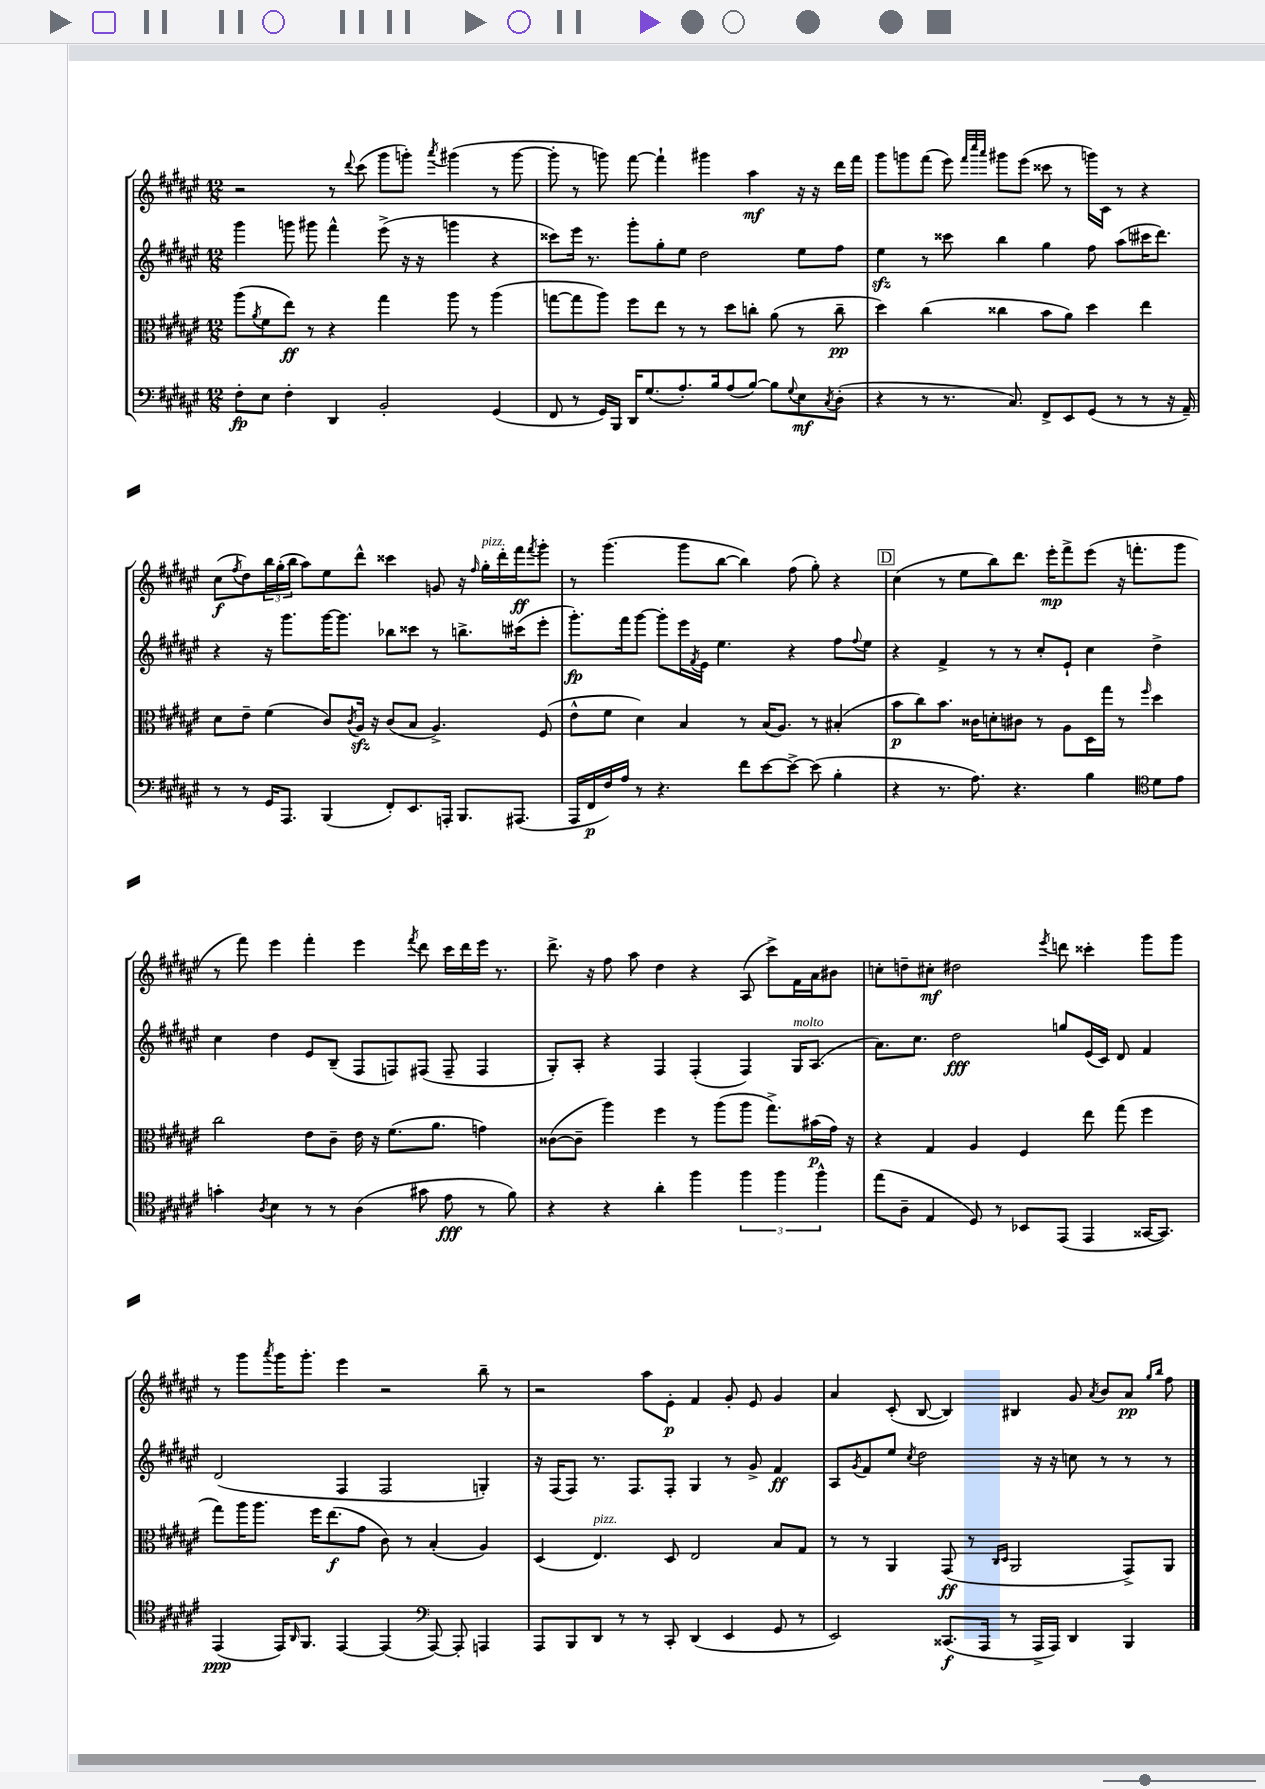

**kern	**dynam	**kern	**dynam	**kern	**dynam	**kern	**dynam
*part4	*part4	*part3	*part3	*part2	*part2	*part1	*part1
*staff4	*staff4	*staff3	*staff3	*staff2	*staff2	*staff1	*staff1
*clefF4	*	*clefC3	*	*clefG2	*	*clefG2	*
*k[f#c#g#d#a#e#]	*	*k[f#c#g#d#a#e#]	*	*k[f#c#g#d#a#e#]	*	*k[f#c#g#d#a#e#]	*
*M12/8	*	*M12/8	*	*M12/8	*	*M12/8	*
=47	=47	=47	=47	=47	=47	=47	=47
8F#'\L	fp	(8aa#\L	.	4ggg#\	.	2r	.
.	.	8qa#/	.	.	.	.	.
8E#\J	.	8f#\	.	.	.	.	.
4F#'\	.	8ee#\J)	ff	8gggn\	.	.	.
.	.	8r	.	8ggg#X\	.	.	.
4DD#/	.	4r	.	4fff#^^\	.	8r	.
.	.	.	.	.	.	8qqddd#/	.
.	.	.	.	.	.	(8ccc#\	.
2BB'/	.	4gg#\	.	(8eee#^\	.	8ggg#\L	.
.	.	.	.	16r	.	8gggn'\J)	.
.	.	.	.	16r	.	.	.
.	.	.	.	.	.	8qaaa#/	.
.	.	8aa#\	.	4gggn\	.	(4ggg#X\	.
.	.	8r	.	.	.	.	.
(4GG#/	.	(4aa#\	.	4r	.	8r	.
.	.	.	.	.	.	[8ggg#\	.
=48	=48	=48	=48	=48	=48	=48	=48
8FF#/	.	[8ggn\L	.	8ccc##X\L)	.	8ggg#'\]	.
8r	.	8gg\]	.	16eee#\Jk	.	8r	.
.	.	.	.	8.r	.	.	.
16GG#/LL)	.	8aa#\J)	.	.	.	8gggn\)	.
16BBB/JJ	.	.	.	.	.	.	.
16DD#/KL	.	8ff#\L	.	8ggg#'\L	.	[8fff#\	.
(8.G#/	.	.	.	.	.	.	.
.	.	8ee#\J	.	8gg#'\	.	4fff#`\]	.
8.A#'/)	.	8r	.	8ee#\J	.	.	.
.	.	8r	.	2dd#\	.	4ggg#X\	.
16B/k	.	.	.	.	.	.	.
(8A#/	.	8dd#\L	.	.	.	.	.
[8B/J)	.	8ccn'\J	.	.	.	4aa#\	mf
8B\L]	.	(8a#\	.	.	.	.	.
8qqG#/	.	.	.	.	.	.	.
8E#\	mf	8r	.	8ee#\L	.	16r	.
.	.	.	.	.	.	16r	.
8qC#/	.	.	.	.	.	.	.
(8D#'\J	.	8cc~\	pp	8ff#\J	.	16ddd#\LL	.
.	.	.	.	.	.	16fff#\JJ	.
=49	=49	=49	=49	=49	=49	=49	=49
4r	.	4dd#\)	.	4ee#zz\	.	8ggg#\L	.
.	.	.	.	.	.	8gggn\	.
8r	.	(4cc#\	.	8r	.	(8fff#\J	.
8.r	.	.	.	8ccc##X\	.	8eee#\)	.
.	.	.	.	.	.	32qqfff#/LLL	.
.	.	.	.	.	.	32qqcccc#/	.
.	.	.	.	.	.	32qqaaa#/JJJ	.
.	.	4cc##X\	.	4bb\	.	8ggg#X\L	.
8.C#/)	.	.	.	.	.	.	.
.	.	.	.	.	.	(8eee#\J	.
8FF#^/L	.	8b\L	.	4gg#\	.	8ccc##X\	.
8EE#/	.	8a#\J)	.	.	.	8r	.
(8GG#/J	.	4dd#\	.	8ff#\	.	16gggn\LL)	.
.	.	.	.	.	.	16c#\JJ	.
8r	.	.	.	(8aa#\L	.	8r	.
8r	.	4ee#\	.	16ccc#X\K	.	4r	.
.	.	.	.	8.ddd#\J)	.	.	.
16r	.	.	.	.	.	.	.
16AA#~/)	.	.	.	.	.	.	.
!!LO:LB:g=z
=50	=50	=50	=50	=50	=50	=50	=50
8r	.	8d#\L	.	4r	.	(8cc#\L	f
.	.	.	.	.	.	8qff#/	.
8r	.	8e#~\J	.	.	.	8dd#\)	.
16GG#/KL	.	(4f#\	.	16r	.	24bb\L	.
.	.	.	.	.	.	(24gg#'\	.
8.AAA#/J	.	.	.	8.ggg#\L	.	.	.
.	.	.	.	.	.	24bb\JJ	.
.	.	.	.	.	.	8aa#\L)	.
(4BBB/	.	8c#/L)	.	[16ggg#\K	.	8ee#\	.
.	.	.	.	8.ggg#\J]	.	.	.
.	.	8qc#/	.	.	.	.	.
.	.	16A#zz/Jk	.	.	.	8ddd#^^\J	.
.	.	16r	.	.	.	.	.
8FF#'/L)	.	(8c#/L	.	8bb-X\L	.	4ccc##X\	.
8.EE#/	.	8B/J	.	8ccc##X\J	.	.	.
.	.	4.A#^/)	.	8r	.	8gn/	.
16AAAn'/Jk	.	.	.	.	.	.	.
8.BBB/L	.	.	.	8.bbn^\L	.	16r	.
.	.	.	.	.	.	16qqff#/	.
!	!	!	!	!	!	!LO:TX:a:i:t=pizz.	!
.	.	.	.	.	.	16gg#'\LL	.
.	.	.	.	.	.	16ddd#'\	.
(8.AAA#X/J	.	.	.	(16ccc#X\k	.	16fff#\J	ff
.	.	.	.	.	.	8qfff#/	.
.	.	(8F#/	.	8eee#'\J	.	8ggg#'\J	.
=51	=51	=51	=51	=51	=51	=51	=51
16AAA#/LL	.	8e#^^\L	.	8.ggg#'\L)	fp	8r	.
16FF#/	p	.	.	.	.	.	.
16F#/)	.	8f#\J	.	.	.	(4.ggg#\	.
16A#/JJ	.	.	.	16fff#\k	.	.	.
8r	.	4d#\)	.	[8ggg#\J	.	.	.
4.r	.	.	.	8ggg#'\L]	.	.	.
.	.	4B/	.	16eee#\L	.	8ggg#\L	.
.	.	.	.	8qf#/	.	.	.
.	.	.	.	16e#\JJ	.	.	.
.	.	.	.	4.ee#\	.	[8bb\J	.
8f#\L	.	8r	.	.	.	4bb\])	.
[8e#\	.	(16B/KL	.	.	.	.	.
.	.	8.A#/J)	.	.	.	.	.
8e#^\J_	.	.	.	4r	.	(8ff#\	.
(8e#\]	.	8r	.	.	.	8gg#'\)	.
4B'\	.	(4B#X'/	.	8ff#\L	.	4r	.
.	.	.	.	8qqff#/	.	.	.
.	.	.	.	8ee#\J	.	.	.
!!LO:REH:place=s1:t=D
=52	=52	=52	=52	=52	=52	=52	=52
4r	.	8b\L	p	4r	.	(4cc#\	.
.	.	8cc#\)	.	.	.	.	.
8.r	.	8.b\J	.	4f#^/	.	8r	.
.	.	.	.	.	.	8ee#\L	.
8.A#\)	.	16c##X\KL	.	.	.	.	.
.	.	8dn'\	.	8r	.	8bb\)	.
4.r	.	8c#X\J	.	8r	.	8.ddd#\J	.
.	.	8r	.	8cc#'/L	.	.	.
.	.	.	.	.	.	16eee#'\KL	mp
.	.	8A#\L	.	8e#`/J	.	8fff#^\	.
4B\	.	16D#\L	.	4cc#\	.	(8eee#\J	.
.	.	16gg#\JJ	.	.	.	.	.
.	.	8r	.	.	.	16r	.
.	.	.	.	.	.	8.fffn'\L	.
*clefC4	*	*	*	*	*	*	*
.	.	16qqff#/	.	.	.	.	.
8d#\L	.	4dd#\	.	4dd#^\	.	.	.
8e#\J	.	.	.	.	.	8ggg#\J	.
!!LO:LB:g=z
=53	=53	=53	=53	=53	=53	=53	=53
4gn'\	.	2cc#\	.	4cc#\	.	8r	.
.	.	.	.	.	.	8fff#\)	.
8qA#/	.	.	.	.	.	.	.
4B\	.	.	.	4dd#\	.	4eee#\	.
8r	.	8e#\L	.	8e#/L	.	4fff#'\	.
8r	.	8c#~\J	.	(8B~/J	.	.	.
(4A#\	.	16e#\	.	8F#/L	.	4eee#\	.
.	.	16r	.	.	.	.	.
.	.	(8.f#\L	.	8Fn/)	.	.	.
.	.	.	.	.	.	8qfff#/	.
8g#X\	.	.	.	(8F#X/J	.	8ddd#\	.
.	.	8.a#\J	.	.	.	.	.
8e#\	fff	.	.	8F#~/	.	16ccc#\LL	.
.	.	.	.	.	.	16ddd#\	.
8r	.	4gn\)	.	4F#/	.	16eee#\JJ	.
.	.	.	.	.	.	8.r	.
8f#\)	.	.	.	.	.	.	.
=54	=54	=54	=54	=54	=54	=54	=54
4r	.	([8c##X\L	.	8G#'/L)	.	8.ddd#^\	.
.	.	8c##~\J]	.	8A#'/J	.	.	.
.	.	.	.	.	.	16r	.
4r	.	4aa#\)	.	4r	.	8ff#\	.
.	.	.	.	.	.	8aa#\	.
4a#'\	.	4ff#\	.	4F#/	.	4dd#\	.
4ff#\	.	8r	.	(4F#'/	.	4r	.
.	.	(8aa#\L	.	.	.	.	.
6ff#\	.	8aa#\J	.	4F#/)	.	(8A#/	.
.	.	8.gg#^\L)	.	.	.	8ccc#^\L)	.
6ff#\	.	.	.	.	.	.	.
!	!	!	!	!LO:TX:a:i:t=molto	!	!	!
.	.	.	.	16G#/KL	.	16f#\L	.
.	.	(16b#X\L	p	(8.A#/J	.	16a#\J	.
6ff#^^\	.	.	.	.	.	.	.
.	.	16g#\JJ)	.	.	.	8b#X\J	.
.	.	16r	.	.	.	.	.
=55	=55	=55	=55	=55	=55	=55	=55
(8ee#\L	.	4r	.	8.a#\L)	.	8ccn'\L	.
8A#~\J	.	.	.	.	.	8ddn~\	.
.	.	.	.	8.cc#\J	.	.	.
4E#/	.	4G#/	.	.	.	8cc#X'\J	mf
.	.	.	.	2dd#\	fff	2dd#X\	.
8D#/)	.	4A#/	.	.	.	.	.
8r	.	.	.	.	.	.	.
8BB-X/L	.	4F#/	.	.	.	.	.
.	.	.	.	.	.	8qeee#/	.
(8EE#/J	.	.	.	8ggn/L	.	8dddn\	.
4EE#/	.	8ee#\	.	(16e#/L	.	4ccc##X'\	.
.	.	.	.	16c#/JJ)	.	.	.
.	.	(8gg#\	.	8d#/	.	.	.
[16GG##X/KL	.	4ff#\	.	4f#/	.	8ggg#\L	.
8.GG##/J])	.	.	.	.	.	.	.
.	.	.	.	.	.	8ggg#\J	.
!!LO:LB:g=z
=56	=56	=56	=56	=56	=56	=56	=56
(4EE#/	ppp	8gg#\L)	.	(2d#/	.	8r	.
.	.	16aa#\K	.	.	.	8ggg#\L	.
.	.	8.aa#\J	.	.	.	.	.
.	.	.	.	.	.	8qaaa#/	.
16EE#/KL)	.	.	.	.	.	16ggg#\K	.
16qqAA#/	.	.	.	.	.	.	.
8.FF#/J	.	.	.	.	.	8.ggg#'\J	.
.	.	16ff#\KL	.	.	.	.	.
.	.	(8.ee#\	f	.	.	.	.
[4EE#/	.	.	.	4F#/	.	4eee#\	.
.	.	8g#\J	.	.	.	.	.
(4EE#/]	.	8c#\)	.	2F#/	.	2r	.
.	.	8r	.	.	.	.	.
*clefF4	*	*	*	*	*	*	*
[8AAA#/)	.	(4B'/	.	.	.	.	.
8AAA#'/]	.	.	.	.	.	.	.
4AAAn/	.	4A#/)	.	4Gn'/)	.	8bb~\	.
.	.	.	.	.	.	8r	.
=57	=57	=57	=57	=57	=57	=57	=57
8AAA#/L	.	(4D#/	.	16r	.	2r	.
.	.	.	.	(16F#/KL	.	.	.
8BBB/	.	.	.	8F#/J)	.	.	.
!	!	!LO:TX:a:i:t=pizz.	!	!	!	!	!
8DD#/J	.	4.E#/)	.	8.r	.	.	.
8r	.	.	.	.	.	.	.
.	.	.	.	8.F#/L	.	.	.
8r	.	.	.	.	.	8aa#\L	.
8CC#'/	.	8D#/	.	8F#'/J	.	8e#'\J	p
(4DD#/	.	2E#/	.	4G#/	.	4f#/	.
4EE#/	.	.	.	8r	.	8g#'/	.
.	.	.	.	8g#^/	.	8e#/	.
8GG#/	.	8B/L	.	4f#/	ff	4g#/	.
8r	.	8G#/J	.	.	.	.	.
=58	=58	=58	=58	=58	=58	=58	=58
2EE#/)	.	8r	.	8A#/L	.	4a#/	.
.	.	.	.	8qg#/	.	.	.
.	.	8r	.	8f#/	.	.	.
.	.	4AA#/	.	8ee#/J	.	(8c#'/	.
.	.	.	.	8qcc#/	.	.	.
.	.	.	.	2dd#\	.	[8B/	.
(8.CC##X/L	f	(8GG#/	ff	.	.	4B/])	.
.	.	8r	.	.	.	.	.
16AAA#/Jk	.	.	.	.	.	.	.
.	.	16qqC#/LL	.	.	.	.	.
.	.	16qqD#/JJ	.	.	.	.	.
8r	.	2AA#/	.	.	.	4B#X/	.
16AAA#^/LL	.	.	.	16r	.	.	.
16AAA#/JJ)	.	.	.	16r	.	.	.
4DD#/	.	.	.	8ccn\	.	8g#/	.
.	.	.	.	.	.	8qa#/	.
.	.	.	.	8r	.	8b/L	.
4BBB/	.	8GG#^/L)	.	8r	.	8a#/J	pp
.	.	.	.	.	.	16qqgg#/LL	.
.	.	.	.	.	.	16qqbb/JJ	.
.	.	8AA#/J	.	8r	.	8ff#\	.
==	==	==	==	==	==	==	==
*-	*-	*-	*-	*-	*-	*-	*-
